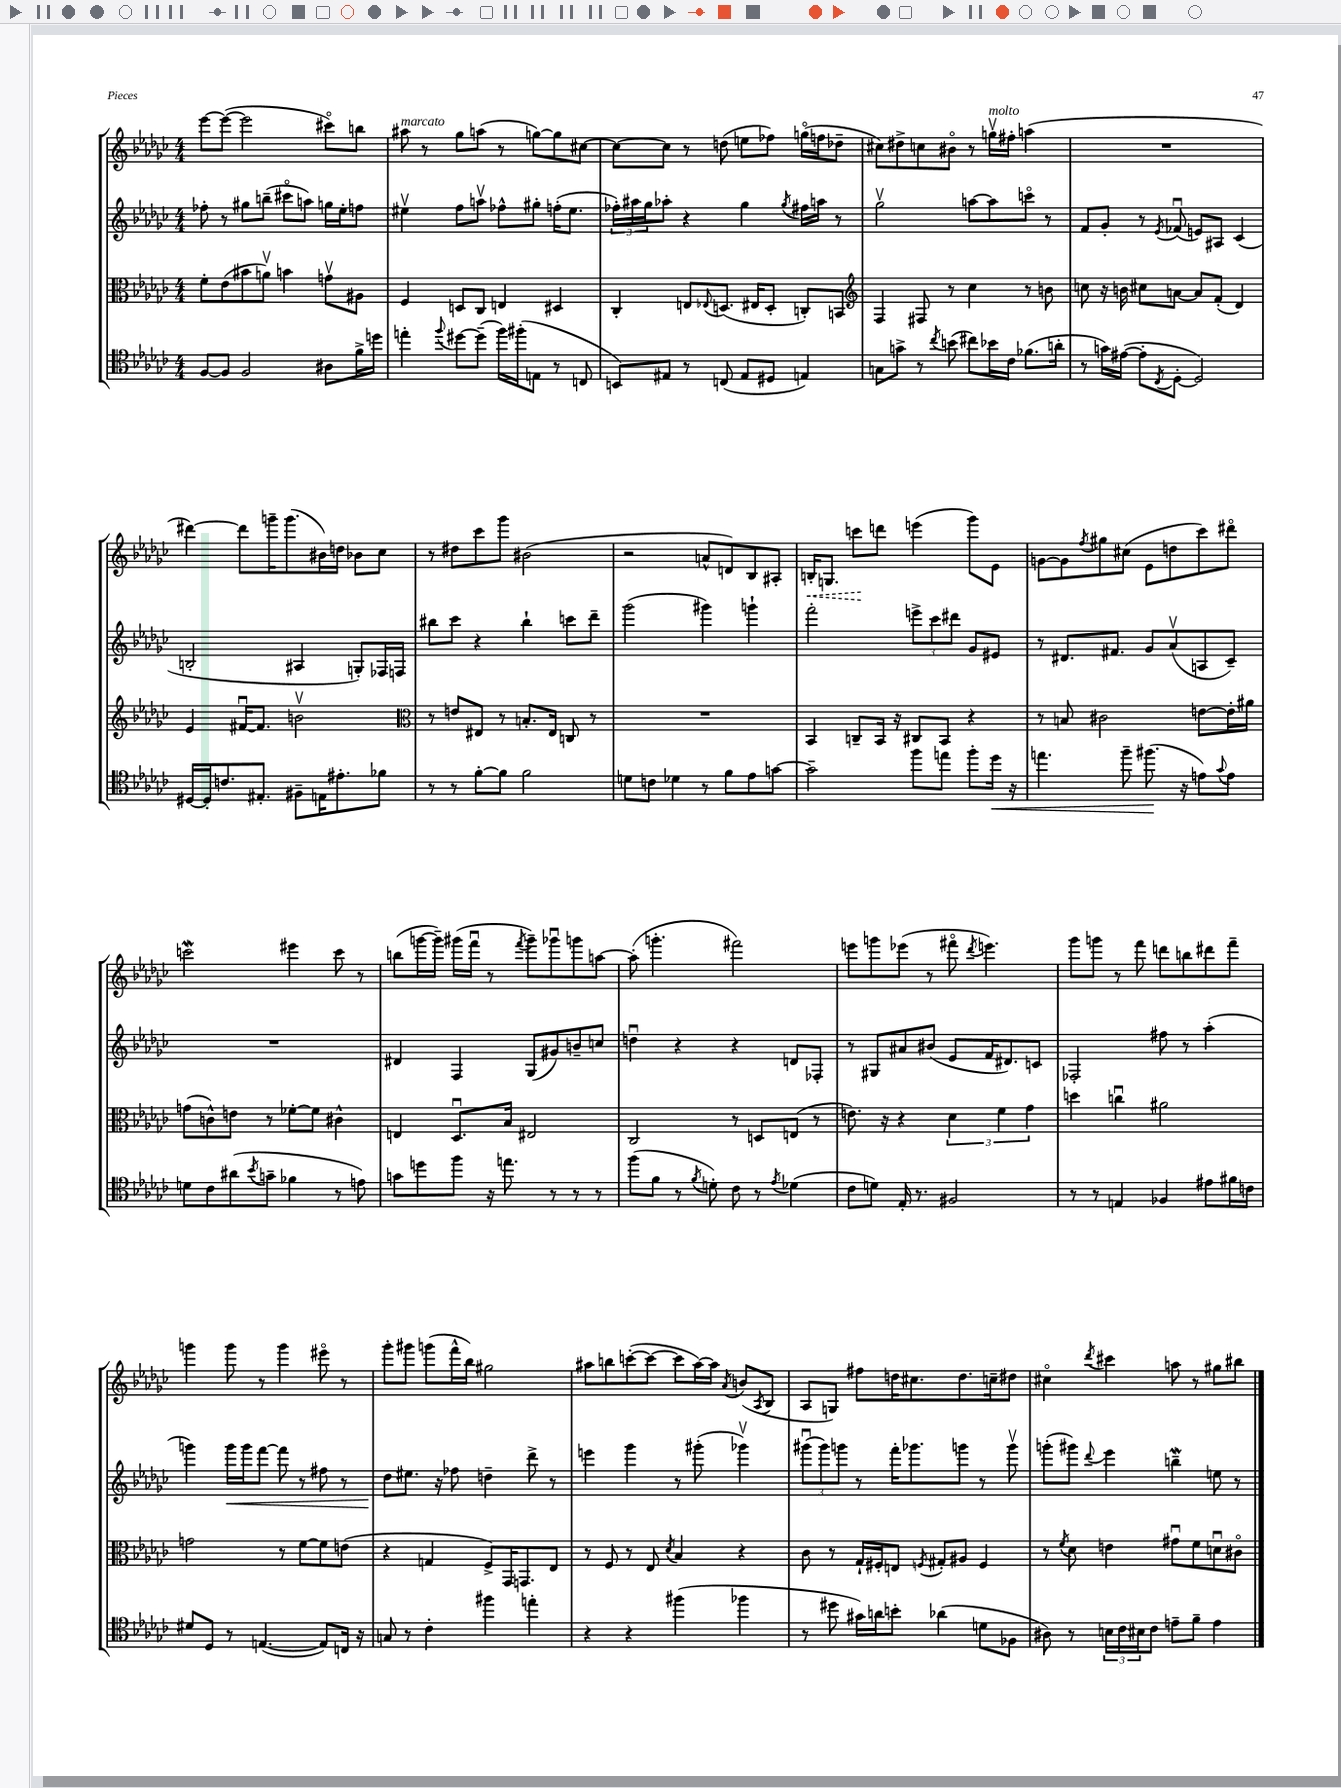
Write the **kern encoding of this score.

**kern	**kern	**kern	**kern
*staff4	*staff3	*staff2	*staff1
*clefC4	*clefC3	*clefG2	*clefG2
*k[b-e-a-d-g-c-]	*k[b-e-a-d-g-c-]	*k[b-e-a-d-g-c-]	*k[b-e-a-d-g-c-]
*M4/4	*M4/4	*M4/4	*M4/4
[8F/L	8f'\L	8ff-'\	[8eee-\L
8F/]J	(8e-\	8r	(8eee-\_J
2F/	8b#\	8gg#\L	2eee-\]
.	8av\J)	(8bb~\J	.
.	4b\	8ccc#o\L	.
.	.	8aa\J)	.
8A#\L	8gv\L	16gg\LL	8ccc#o\L)
.	.	16ee-'\J	.
16f^\L	8A#\J	8ff\J	8bb\J
16dd\JJ	.	.	.
=	=	=	=
4ee'\	4F/	4ee#v\	8aa#\
.	.	.	8r
8qqff/	.	.	.
[8dd#\L	8D/L	8ff\L	8gg-\L
(8dd#~\]J	8C-/J	8aav\J	(8aa\J
16ff\LL)	4E/	8ff-^^\L	8r
(16ff#'\J	.	.	.
8E\J	.	8gg#'\J	[8gg\L)
8r	4D#/	(16ff'\LK	8gg\]
.	.	8.ee#\J	.
8C/	.	.	[8cc#\J
=	=	=	=
8BB/L)	4C-'/	24ff-'\LL)	8cc#\_L
.	.	24aa#\	.
.	.	24gg-\J	.
8E#/J	.	8aa-'\J	8cc#\]J
8r	8E/L	4r	8r
.	8qqE-/	.	.
(8C/	(8.D/J	.	(8dd\
8E#/L	.	4gg-\	8ee\L
.	16E#/LK	.	.
8D#/J	8D'/J	.	8ff-\J)
.	.	8qgg-/	.
4E/)	8C'/L)	16ff#\LL	(16ggo\LL
.	.	16aa\JJ	16ff\J
.	8BB/J	8r	8dd-~\J
=	=	=	=
*	*clefG2	*	*
8G\L	4F/	2gg-v\	8cc#\L)
8g^\J	.	.	8dd#^\
8r	8F#/	.	8cc\
8qcc-/	.	.	.
(8b\	8r	.	8b#o\J
8cc#\L)	4cc-\	[8aa\L	8r
16b-\L	.	8aa\]	16ggv\LL
16c-\JJ	.	.	16ff#'\JJ
(8.f-\L	8r	8ccco\J	(4aa\
.	8b\	8r	.
16a'\Jk	.	.	.
=	=	=	=
8r	8cc\	8f/L	1r
16g\LL)	16r	8g-'/J	.
([16e#\JJ	16b\	.	.
8e#'\]L	8cc#\L	8r	.
8qC-/	.	8qe-/	.
[8D-'\J	[8a\J	(8f-u/	.
2D-/])	8a/]L	8e/L)	.
.	(8f'/J	8A#/J	.
.	4d-/)	(4c-/	.
=	=	=	=
[16D#/LL	4e-/	2B'/	[4ddd#\)
16D#'/]J	.	.	.
8.c/	.	.	.
.	[16f#u/LK	.	8ddd#\]L
8.E#'/J	8.f#/]J	.	.
.	.	.	16ggg~\K
.	.	.	(8.ggg\
8F#~\L	2bv\	4A#/	.
16E\K	.	.	16b#\L)
8.e#'\	.	.	16dd\JJ
.	.	8G'/L)	8b-\L
8f-\J	.	16F-/L	8cc-\J
.	.	16F/JJ	.
=	=	=	=
*	*clefC3	*	*
8r	8r	8bb#\L	8r
8r	8e/L	8ccc-\J	8dd#\L
[8f'\L	8E#/J	4r	8ccc-\
8f\]J	8r	.	8ggg-\J
2f\	8.B'/L	4bb#`\	(2b#\
.	16E#/Jk	.	.
.	8C/	8ccc\L	.
.	8r	8ddd-~\J	.
=	=	=	=
8d\L	1r	(2ggg-\	2r
8c\J	.	.	.
4d-\	.	.	.
8r	.	4ggg#\)	8a^^/L
8f\L	.	.	8d/)
8e-\	.	4ggg`\	8B-/
[8g\J	.	.	8A#'/J
=	=	=	=
2g~\]	4BB-/	2fff'\	16B'/LK
.	.	.	8.G/J
.	8C~/L	.	8ccc\L
.	16BB-/Jk	.	8ddd\J
.	16r	.	.
8ff\L	8C#/L	12eee^\L	(4eee\
.	.	12ccc-\	.
8ee\J	8BB-/J	.	.
.	.	12ddd#\J	.
8ff'\L	4r	8g-/L	8ggg-\L)
16dd-\Jk	.	8e#/J	8e-\J
16r	.	.	.
=	=	=	=
4.ee\	8r	8r	[8g\L
.	8B/	8.d#/L	8g\]
.	.	.	8qff/
.	2c#\	.	8gg#\
.	.	8.f#/J	.
8ff~\	.	.	(8cc#\J
(8.ff#\	.	8g-/L	8e-\L
.	.	(8a-v/	8dd\
16r	.	.	.
8e\L)	[8e\L	8A/	8ccc-\)
8qqg-/	.	.	.
8e\J	16e'\]L	8c-~/J)	8ddd#o\J
.	16a#\JJ	.	.
=	=	=	=
8d\L	(8g\L	1r	2ccc\
8c-\	8c^^\)	.	.
(8a#\	8e\J	.	.
8qb-/	.	.	.
8g~\J	8r	.	.
4f-\	[8f-'\L	.	4eee#\
.	8f-\]J	.	.
8r	4c#^^\	.	8ccc\
8e\)	.	.	8r
=	=	=	=
8g\L	4E/	4d#/	(8bb\L
8dd\	.	.	[16ggg\L
.	.	.	16ggg~\]JJ)
8ff\J	8.D-u/L	4F/	(16ggg#\LL
.	.	.	16fffu\JJ
16r	.	.	8r
8.ee\	16B-/Jk	.	.
.	.	.	8qfff/
.	2E#/	(8G-/L	8ggg#~\L)
8r	.	8g#/)	8ggg-u\
8r	.	8b~/	8ggg\
8r	.	8cc/J	[8aa\J
=	=	=	=
(8ff\L	2C-/	4ddu\	(8aa'\]
8f\J	.	.	4.ggg'\
8r	.	4r	.
8qf/	.	.	.
8d'\)	.	.	.
8c-\	8r	4r	2fff#\)
8r	8D/L	.	.
8qe-/	.	.	.
(4d-\	(8E/J	8d/L	.
.	8r	8F-'/J	.
=	=	=	=
8c-\L	8.e\)	8r	8eee\L
8d\J)	.	8G#/L	8ggg\
.	16r	.	.
16E-'/	4r	8a#/	(8eee-\J
8.r	.	.	.
.	.	(8b#/J	8r
2F#/	6d-\	8e-/L	8fff#o\
.	.	.	8qddd-/
.	.	16f/K	4.eee\)
.	6f\	.	.
.	.	8.d#/)	.
.	6g-\	.	.
.	.	8c/J	.
=	=	=	=
8r	4dd\	2F-'/	8ggg-\L
8r	.	.	8ggg\J
4E/	4ccu\	.	8r
.	.	.	8fff\
4F-/	2a#\	8ff#\	8ddd\L
.	.	8r	8bb\
8e#\L	.	(4aa-'\	8ddd#\
16f#\L	.	.	8fff~\J
16c\JJ	.	.	.
=	=	=	=
8d#/L	2g\	4ggg\)	4ggg\
8D-/J	.	.	.
8r	.	16ggg\LL	8ggg\
.	.	16ggg\J	.
([4.E/	.	[8fff\J	8r
.	8r	8fff\]	4ggg\
.	[8f\L	8r	.
8E/]L)	8f\]	8ff#\	8eee#o\
16C/Jk	(8e\J	8r	8r
16r	.	.	.
=	=	=	=
8G/	4r	8dd-\L	8ggg-'\L
8r	.	8.ee#\J	8ggg#\J
4c-'\	4G/	.	(8ggg\L
.	.	16r	.
.	.	8ff-\	16fff^^\L
.	.	.	16bb-\JJ)
4ff#\	8F^/L)	4dd~\	2gg#\
.	16GG-/K	.	.
.	8.GG/	.	.
4ee'\	.	8ddd-^\	.
.	8E-/J	8r	.
=	=	=	=
4r	8r	4eee\	8aa#\L
.	8F/	.	8bb\
4r	8r	4ggg-\	([8ccc'\
.	8E-/	.	8ccc\_J
.	8qd-/	.	.
(4ff#\	4B-/	8r	8ccc\]L
.	.	(8ggg#'\	[16aa#\L)
.	.	.	16aa#\]JJ
.	.	.	8qa-/
4ff-\	4r	4ggg-v\)	(8b/L
.	.	.	8qA-/
.	.	.	8B-/J
=	=	=	=
8r	8c-\	(12ggg#u\L	8A-/L
.	.	12ggg#\)	.
8dd#\	8r	.	8G/J)
.	.	12ggg\J	.
16g#\LL)	16G-`/LL	8r	8ff#\L
16a\J	16F#'/J	.	.
8b'\J	8E/J	16fff'\LK	16dd\K
.	.	8.ggg-\	8.cc#\
.	8qF/	.	.
(4a-\	8G#'/L	.	.
.	8A#/J	8ggg\J	8.dd\
8d\L	4F/	8r	.
.	.	.	16cc~\k
8F-\J	.	8gggv\	8dd#\J
=	=	=	=
8A#\)	8r	(8ggg'\L	4cc#o\
.	8qf/	.	.
8r	8d-\	8ggg#\J)	.
.	.	8qqddd-/	8qddd-/
24B\LL	4e\	4eee-\	4ccc#\
24c-\	.	.	.
24B#\J	.	.	.
8c-\J	.	.	.
8e~\L	8g#u\L	4bb~\	8aa\
8f~\J	8f\	.	8r
4e\	8du\	8ee\	8gg#\L
.	8c#o\J	8r	8bb#\J
==	==	==	==
*-	*-	*-	*-
